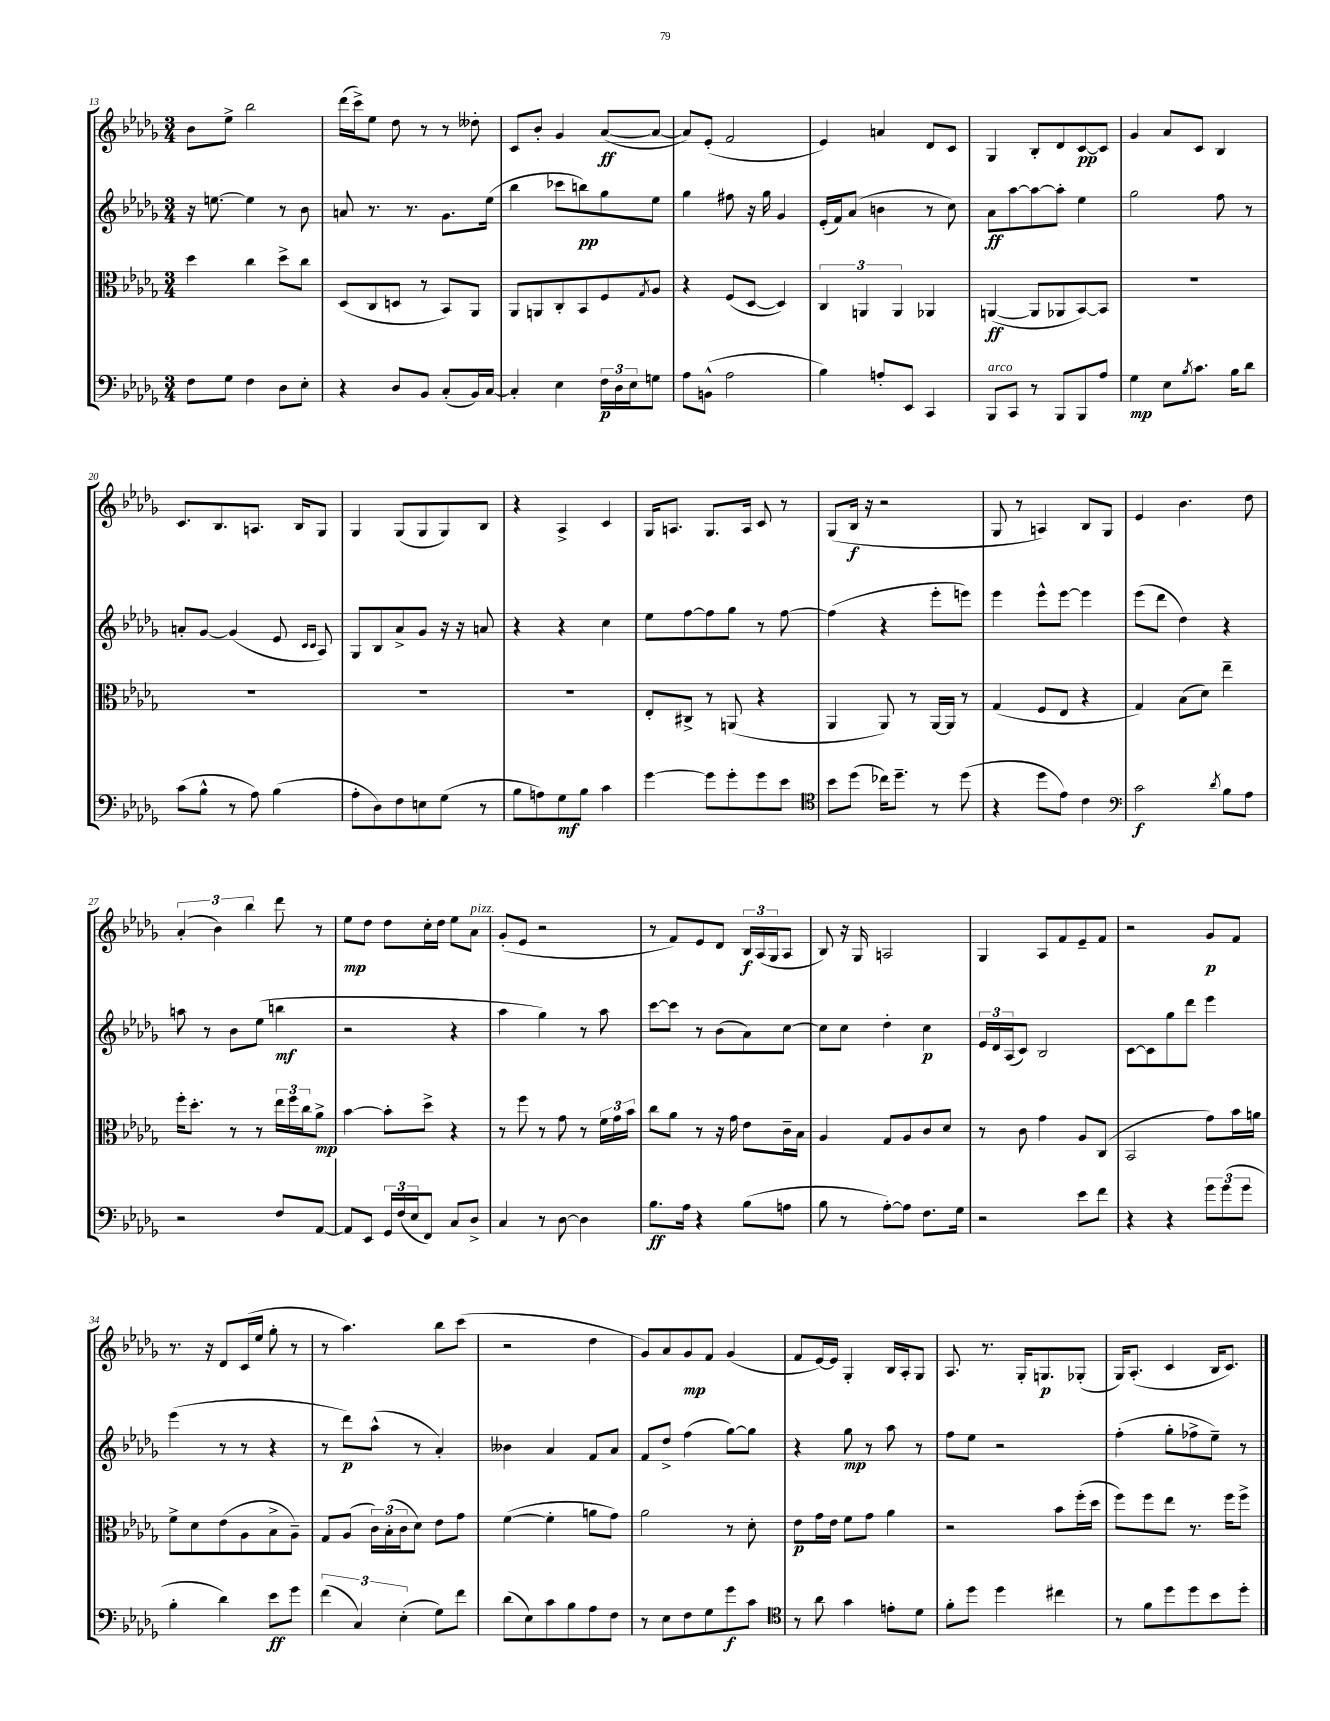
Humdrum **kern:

**kern	**kern	**kern	**kern
*staff4	*staff3	*staff2	*staff1
*clefF4	*clefC3	*clefG2	*clefG2
*k[b-e-a-d-g-]	*k[b-e-a-d-g-]	*k[b-e-a-d-g-]	*k[b-e-a-d-g-]
*M3/4	*M3/4	*M3/4	*M3/4
8F	4dd-	16r	8b-
.	.	[8.ee	.
8G-	.	.	8ee-^
4F	4cc	4ee]	2bb-
8D-	8dd-^	8r	.
8E-'	8cc	8b-	.
=	=	=	=
4r	(8D-	8a	(16ddd-
.	.	.	16ccc^)
.	8C	8.r	8ee-
8D-	8D	.	8dd-
.	.	8.r	.
8BB-	8r	.	8r
(8C'	8BB-)	8.g-	8r
16BB-)	8AA-	.	8dd--'
[16C	.	(16ee-	.
=	=	=	=
4C']	8AA-	4bb-	8c
.	8AA	.	8b-'
4E-	8C'	8ccc-	4g-
.	8BB-	8bb)	.
24F	8F	8gg-	([8a-
24D-	.	.	.
24E-	.	.	.
.	8qG-	.	.
8G	8A-	8ee-	8a-_
=	=	=	=
8A-	4r	4gg-	8a-])
(8BB^^	.	.	(8e-'
2A-	(8F	8ff#	2f
.	[8D-	16r	.
.	.	16gg-	.
.	4D-])	4g-	.
=	=	=	=
4B-)	6C	(16e-'	4e-)
.	.	16f)	.
.	.	(8a-	.
.	6AA	.	.
8A'	.	4b	4a
.	6AA	.	.
8EE-	.	.	.
4CC	4AA-	8r	8d-
.	.	8cc)	8c
=	=	=	=
8BBB-	([4AA	8a-	4G-
8CC	.	[8aa-	.
8r	8AA]	8aa-_	8B-'
8BBB-	8AA-	8aa-']	8d-
8BBB-	[8BB-)	4ee-	[8c
8A-	8BB-]	.	8c]
=	=	=	=
4G-	2.r	2gg-	4g-
8E-	.	.	8a-
8qB-	.	.	.
8.c	.	.	8c
.	.	8ff	4B-
16B-	.	.	.
8d-	.	8r	.
=	=	=	=
(8c	2.r	8a'	8.c
8B-^^	.	[8g-	.
.	.	.	8.B-
8r	.	(4g-]	.
8A-)	.	.	8.A
(4B-	.	8e-	.
.	.	.	16B-
.	.	16qqc	.
.	.	16qqc	.
.	.	8A-)	8G-
=	=	=	=
8A-'	2.r	8G-	4G-
8D-)	.	8B-	.
8F	.	8a-^	(8G-
8E	.	8g-	8G-
(8G-	.	16r	8G-)
.	.	16r	.
8r	.	8a	8B-
=	=	=	=
8B-	2.r	4r	4r
8A)	.	.	.
8G-	.	4r	4A-^
8B-	.	.	.
4c	.	4cc	4c
=	=	=	=
[4g-	8E-'	8ee-	16G-
.	.	.	8.A
.	8C#^	[8ff	.
8g-]	8r	8ff]	8.G-
8g-'	(8AA	8gg-	.
.	.	.	16A
8g-	4r	8r	8c
8e-	.	[8ff	8r
=	=	=	=
*clefC4	*	*	*
8b-	4AA-	(4ff]	(8G-
(8dd-	.	.	16B-
.	.	.	16r
16cc-)	8AA-)	4r	2r
8.dd-~	.	.	.
.	8r	.	.
8r	[16AA-	8eee-'	.
.	16AA-]	.	.
(8dd-	8r	8eee)	.
=	=	=	=
4r	(4G-	4eee-	8G-
.	.	.	8r
8dd-	8F	8eee-^^	4A)
8e-)	8E-	[8eee-	.
4c	4r	4eee-]	8B-
.	.	.	8G-
=	=	=	=
*clefF4	*	*	*
2c	4G-)	(8eee-	4e-
.	.	8ddd-	.
.	(8B-	4dd-)	4.b-
.	8d-)	.	.
8qd-	.	.	.
8B-	4ee-~	4r	.
8A-	.	.	8dd-
=	=	=	=
2r	16ff'	8aa	(6a-'
.	8.dd-'	.	.
.	.	8r	.
.	.	.	6b-)
.	8r	8b-	.
.	.	.	6bb-
.	8r	(8ee-	.
8F	24ee-	4bb	8ddd-
.	24ff	.	.
.	24cc	.	.
[8AA-	8a-^	.	8r
=	=	=	=
8AA-]	[4b-	2r	8ee-
8EE-	.	.	8dd-
24GG-	8b-']	.	8dd-
(24F	.	.	.
24E-	.	.	.
8FF)	8dd-^	.	16cc'
.	.	.	16dd-
8C	4r	4r	8ee-
8D-^	.	.	8a-
=	=	=	=
4C	8r	4aa-	(8g-'
.	8ff	.	8e-
8r	8r	4gg-)	2r
[8D-	8g-	.	.
4D-]	8r	8r	.
.	24f	8aa-	.
.	24g-	.	.
.	24b-	.	.
=	=	=	=
8.B-	8cc	[8ccc	8r
.	8a-	8ccc]	8f)
16A-	.	.	.
4r	8r	8r	8e-
.	16r	(8b-	8d-
.	16g-	.	.
(8B-	8e-	8a-)	24B-
.	.	.	(24A-
.	.	.	24G-
8A	16c~	[8cc	8A-
.	16B-	.	.
=	=	=	=
8B-	4A-	8cc]	8B-)
8r	.	8cc	16r
.	.	.	16G-
[8A-')	8G-	4dd-'	2A
8A-]	8A-	.	.
8.F	8c	4cc	.
.	8d-	.	.
16G-	.	.	.
=	=	=	=
2r	8r	24e-	4G-
.	.	24d-	.
.	.	(24A-	.
.	8c	8c)	.
.	4g-	2B-	8A-
.	.	.	8f
8e-	8A-	.	8e-~
8f	(8C	.	8f
=	=	=	=
4r	2BB-	[8c	2r
.	.	8c]	.
4r	.	8gg-	.
.	.	8ddd-	.
12g-	8g-)	4eee-	8g-
(12g-	.	.	.
.	16b-	.	8f
12g-	.	.	.
.	16a	.	.
=	=	=	=
4B-'	8f^	(4eee-	8.r
.	8d-	.	.
.	.	.	16r
4d-)	(8e-	8r	8d-
.	8A-	8r	(16c
.	.	.	16ee-
8e-	8B-^	4r	8gg-'
8g-	8A-~)	.	8r
=	=	=	=
(6f	8G-	8r	8r
.	(8A-	8ddd-)	4.aa-)
6C)	.	.	.
.	24c)	(8aa-^^	.
.	(24B-'	.	.
(6E-'	24c	.	.
.	8d-)	8r	.
8G-)	8e-	4a-')	8bb-
8f	8g-	.	(8ccc
=	=	=	=
(8d-	([4f	4b--	2r
8E-)	.	.	.
8c	4f']	4a-	.
8B-	.	.	.
8A-	8a	8f	4dd-
8F	8g-)	8a-	.
=	=	=	=
8r	2a-	8f	8g-)
8E-	.	8dd-^	8a-
8F	.	(4ff	8g-
8G-	.	.	8f
8g-	8r	[8gg-)	(4g-
8c	8d-'	8gg-]	.
=	=	=	=
*clefC4	*	*	*
8r	8e-	4r	8f
8a-	16g-	.	[16e-)
.	16e-	.	16e-]
4g-	8f	8gg-	4G-'
.	8g-	8r	.
8e'	4a-	8aa-	16B-
.	.	.	16A-'
8d-	.	8r	8G-
=	=	=	=
8f'	2r	8ff	8.A-
8dd-	.	8ee-	.
.	.	.	8.r
4dd-	.	2r	.
.	.	.	16G-'
.	.	.	8.G
4cc#	8b-	.	.
.	(16ff'	.	(8G-'
.	16dd-	.	.
=	=	=	=
8r	8ff)	(4ff'	16G-)
.	.	.	(8.A-'
8f	8ff	.	.
8dd-	8ee-	8gg-'	4c
8dd-	8.r	8ff-^	.
8b-	.	8ee-~)	16B-
.	16ff	.	8.c)
8dd-'	8ff^	8r	.
==	==	==	==
*-	*-	*-	*-
